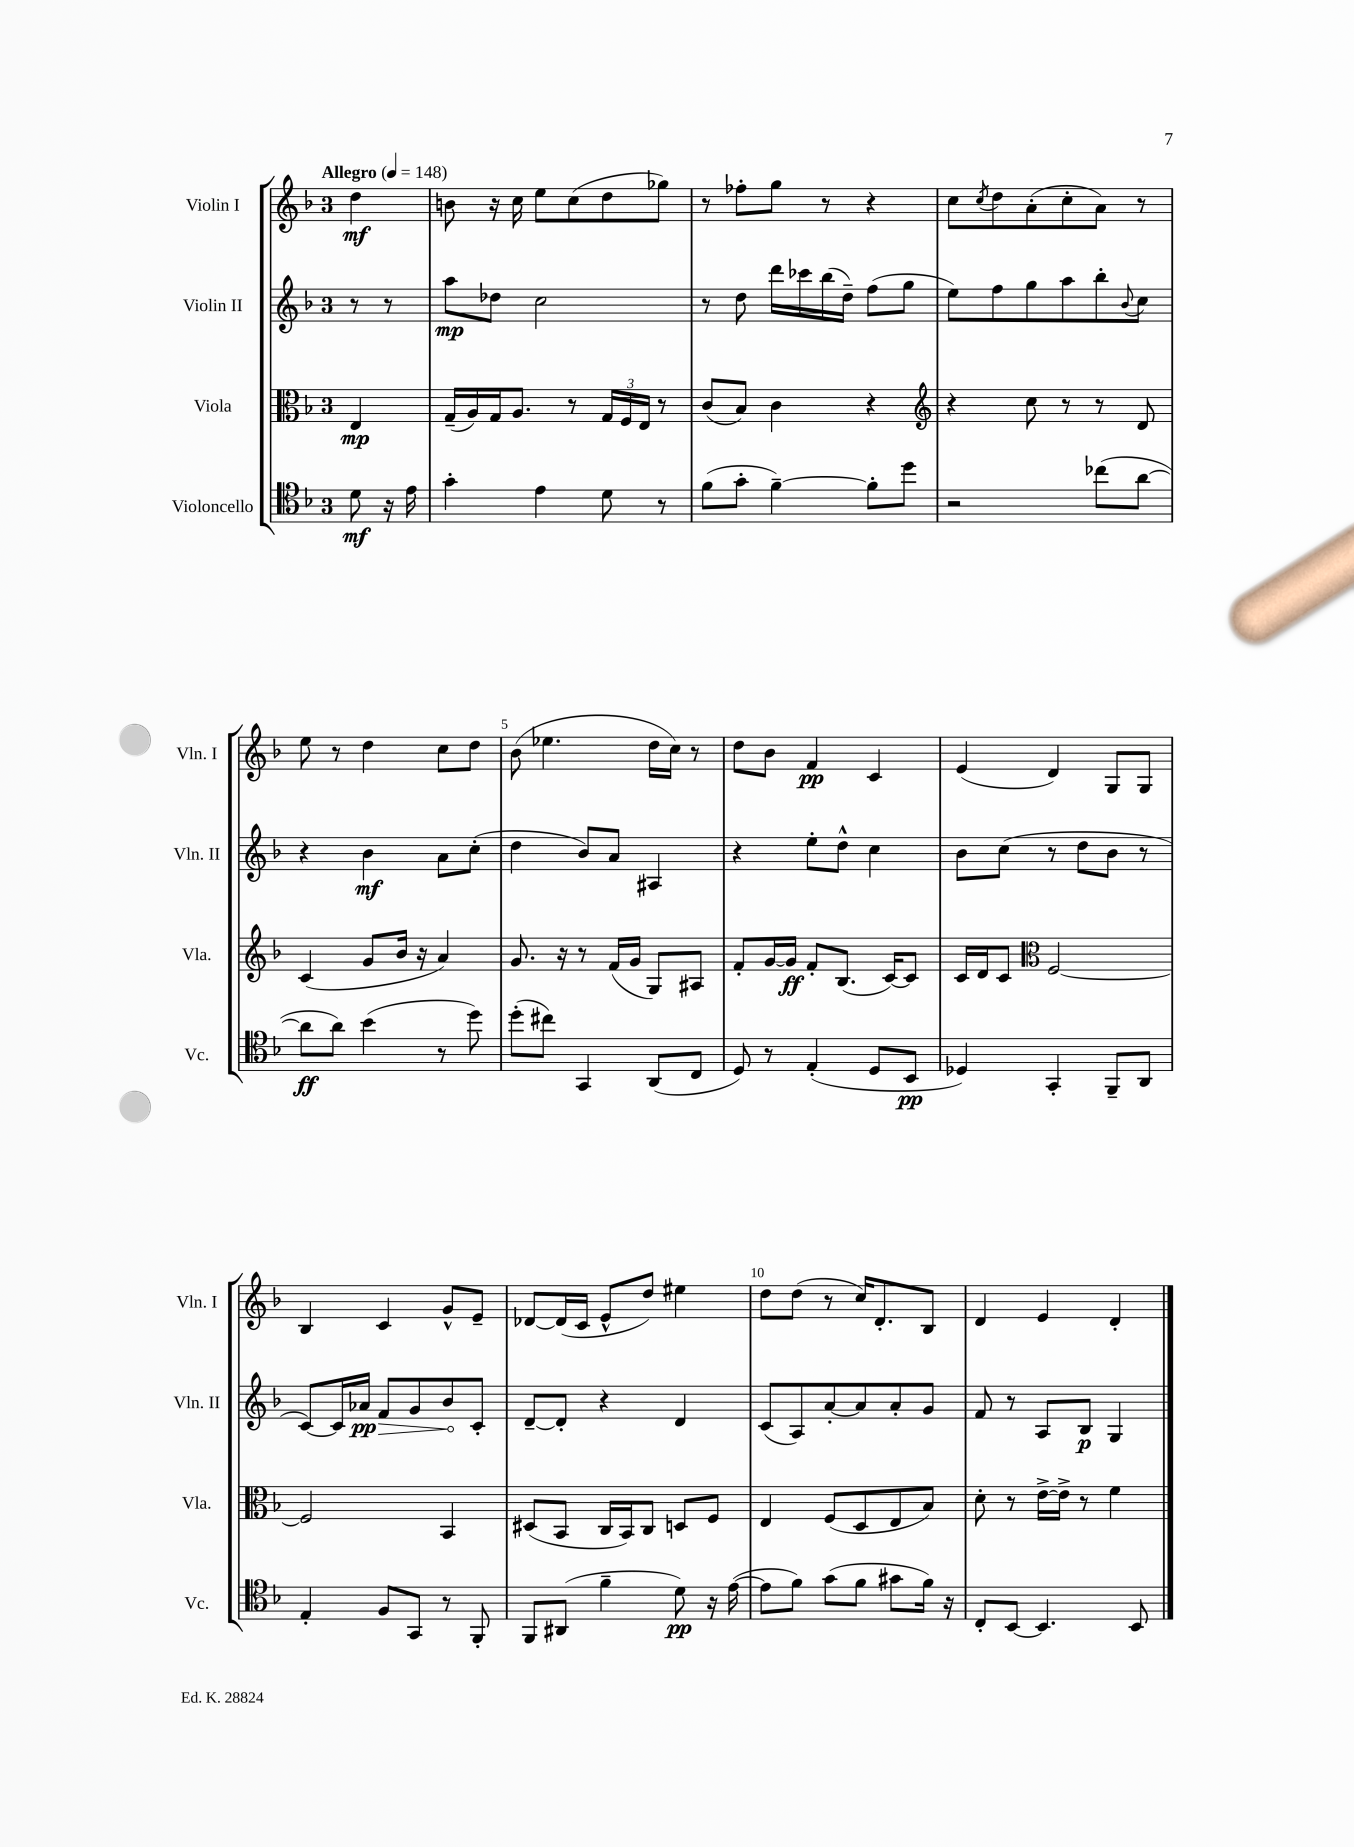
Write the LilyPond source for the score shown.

<<
\new StaffGroup <<
\new Staff = "s0" \with { instrumentName = "Violin I" shortInstrumentName = "Vln. I" } {
    \clef treble \key f \major \once \override Staff.TimeSignature.style = #'single-digit \time 3/4 \partial 4 \tempo "Allegro" 4 = 148
    d''4\mf |
    b'8 r16 c''16 e''8 c''8( d''8 ges''8) |
    r8 fes''8-. g''8 r8 r4 |
    c''8 \acciaccatura { c''8 } d''8 a'8-.( c''8-. a'8) r8 |
    e''8 r8 d''4 c''8 d''8 |
    bes'8( ees''4. d''16 c''16) r8 |
    d''8 bes'8 f'4\pp c'4 |
    e'4( d'4) g8 g8 |
    bes4 c'4 g'8-^ e'8-- |
    des'8~ des'16( c'16 e'8-^ d''8) eis''4 |
    d''8 d''8( r8 c''16) d'8.-. bes8 |
    d'4 e'4 d'4-. \bar "|." |
}
\new Staff = "s1" \with { instrumentName = "Violin II" shortInstrumentName = "Vln. II" } {
    \clef treble \key f \major \once \override Staff.TimeSignature.style = #'single-digit \time 3/4 \partial 4
    r8 r8 |
    a''8\mp des''8 c''2 |
    r8 d''8 d'''16 ces'''16 bes''16( d''16--) f''8( g''8 |
    e''8) f''8 g''8 a''8 bes''8-. \appoggiatura { bes'8 } c''8 |
    r4 bes'4\mf a'8 c''8-.( |
    d''4 bes'8) a'8 ais4 |
    r4 e''8-. d''8-^ c''4 |
    bes'8 c''8( r8 d''8 bes'8 r8 |
    c'8~) c'16 aes'16\pp \once \override Hairpin.circled-tip = ##t f'8\> g'8 bes'8\! c'8-. |
    d'8~-- d'8-. r4 d'4 |
    c'8( a8) a'8~-. a'8 a'8-. g'8 |
    f'8 r8 a8 bes8\p g4 \bar "|." |
}
\new Staff = "s2" \with { instrumentName = "Viola" shortInstrumentName = "Vla." } {
    \clef alto \key f \major \once \override Staff.TimeSignature.style = #'single-digit \time 3/4 \partial 4
    e4\mp |
    g16--( a16) g16 a8. r8 \tuplet 3/2 { g16 f16 e16 } r8 |
    c'8( bes8) c'4 r4 |
    \clef treble r4 c''8 r8 r8 d'8 |
    c'4( g'8 bes'16 r16 a'4) |
    g'8. r16 r8 f'16( g'16 g8) ais8 |
    f'8-. g'16~ g'16\ff f'8-. bes8.( c'16~) c'8 |
    c'16 d'16 c'8 \clef alto f2~ |
    f2 bes,4 |
    dis8( bes,8 c16 bes,16) c8 d8 f8 |
    e4 f8( d8 e8 bes8) |
    d'8-. r8 e'16~-> e'16-> r8 f'4 \bar "|." |
}
\new Staff = "s3" \with { instrumentName = "Violoncello" shortInstrumentName = "Vc." } {
    \clef tenor \key f \major \once \override Staff.TimeSignature.style = #'single-digit \time 3/4 \partial 4
    d'8\mf r16 e'16 |
    g'4-. e'4 d'8 r8 |
    f'8( g'8-. f'4~--) f'8-. d''8 |
    r2 ces''8( a'8~ |
    a'8\ff a'8) bes'4( r8 d''8) |
    d''8-.( cis''8) g,4 a,8( c8 |
    d8) r8 e4-.( d8 bes,8\pp |
    des4) g,4-. f,8-- a,8 |
    e4-. f8 g,8 r8 f,8-. |
    f,8 ais,8( f'4-- d'8\pp) r16 e'16~( |
    e'8 f'8) g'8( f'8 gis'8 f'16) r16 |
    c8-. bes,8~ bes,4. bes,8 \bar "|." |
}
>>
>>
\layout { \context { \Score \override BarNumber.break-visibility = ##(#f #t #t) barNumberVisibility = #(every-nth-bar-number-visible 5) } }
